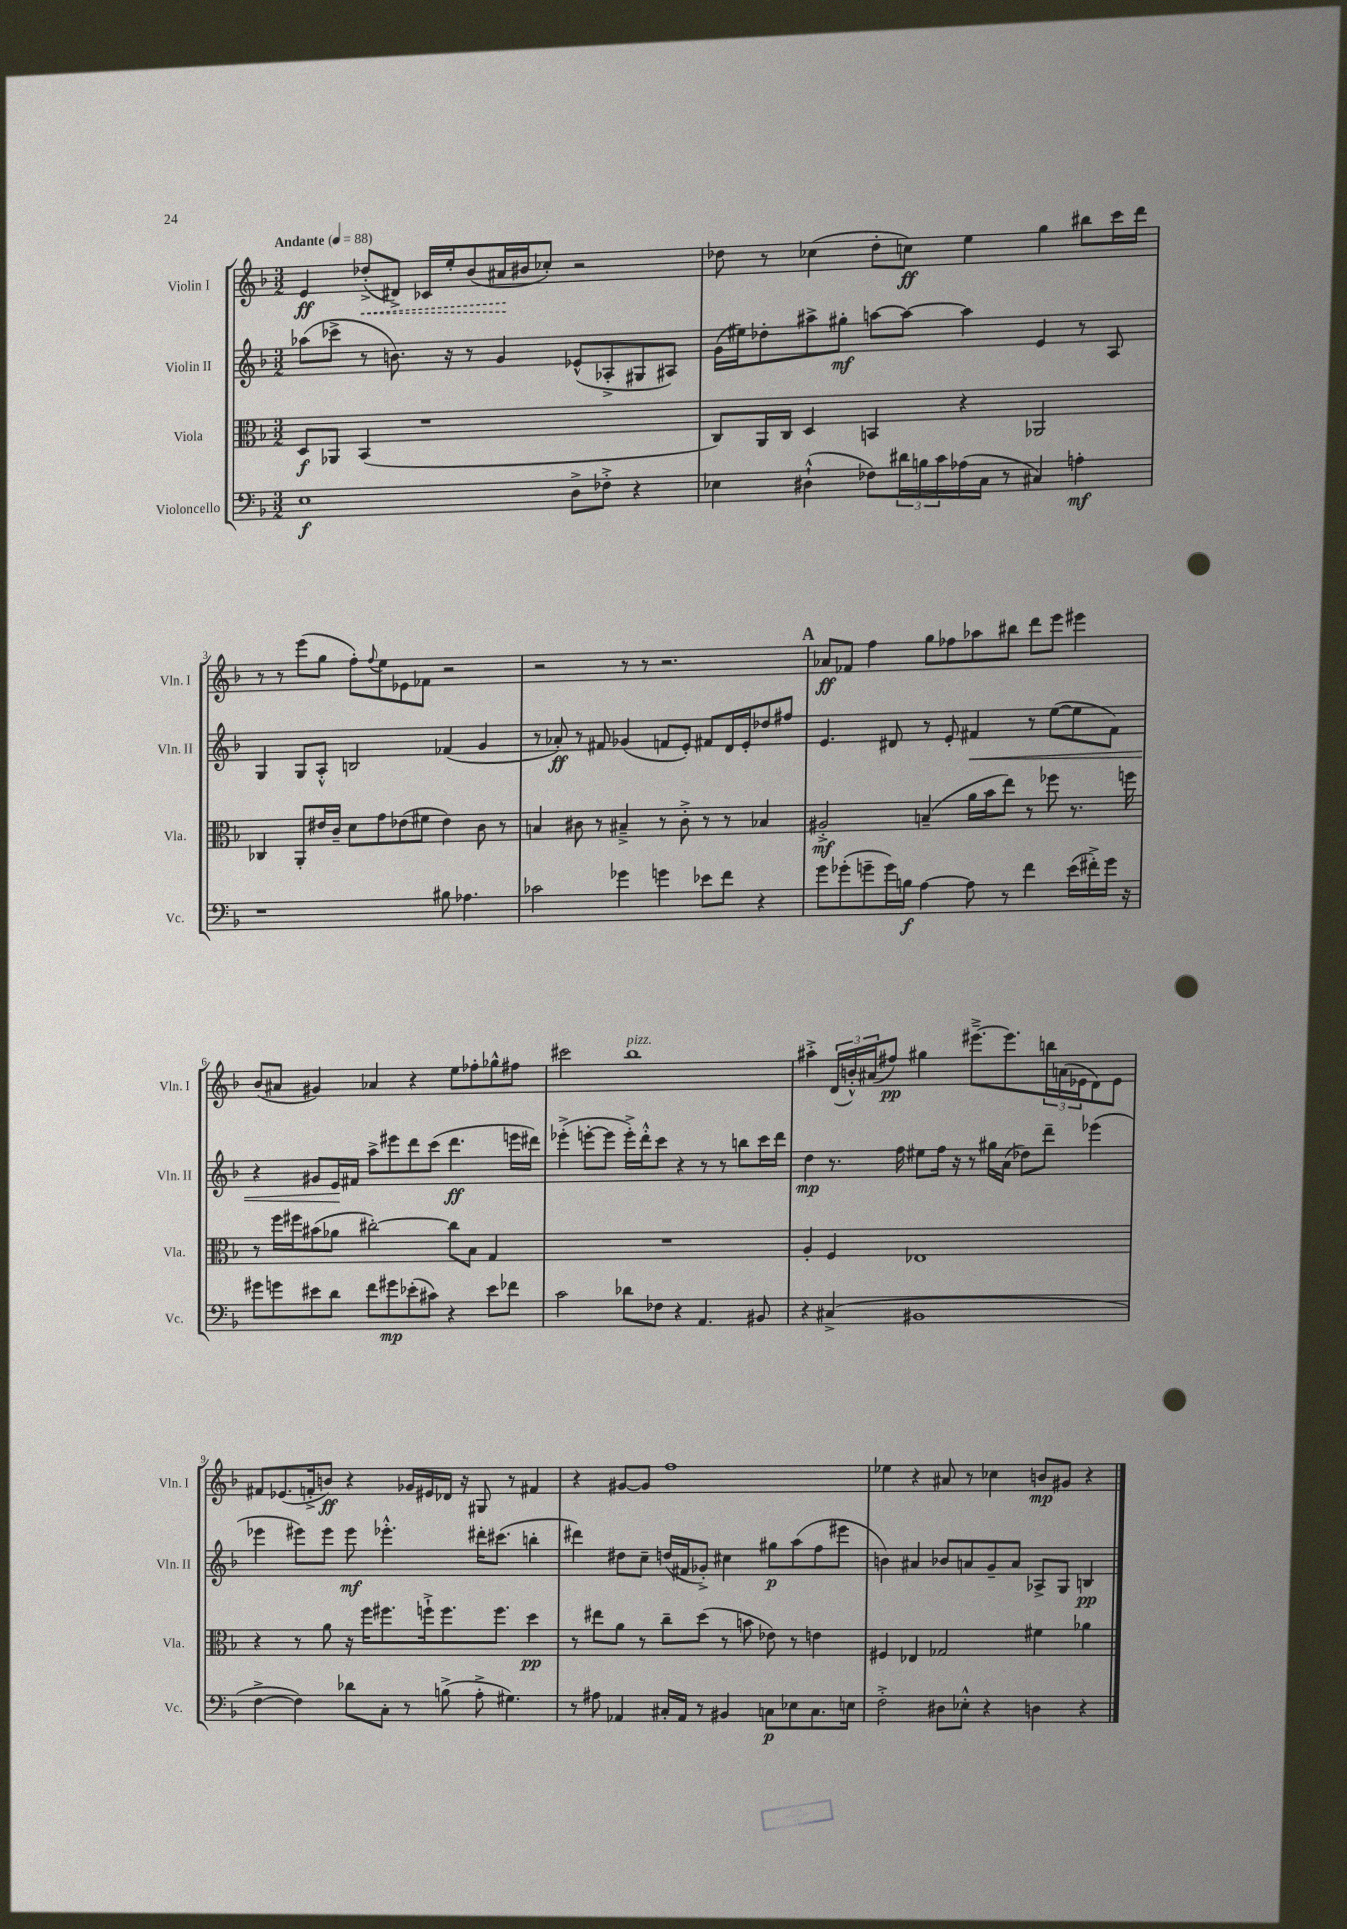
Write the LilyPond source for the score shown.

<<
\new StaffGroup <<
\new Staff = "s0" \with { instrumentName = "Violin I" shortInstrumentName = "Vln. I" } {
    \clef treble \key f \major \numericTimeSignature \time 3/2 \tempo "Andante" 4 = 88
    e'4\ff \once \override Hairpin.style = #'dashed-line des''8-.->\<( dis'8->) ces'16 e''16-. bes'8( ais'16\! bis'16 ces''8-.) r2 |
    des''8 r8 ces''4( des''8-. c''8\ff) e''4 g''4 bis''8 c'''16 d'''16 |
    r8 r8 e'''8( g''8 f''8-.) \appoggiatura { f''8 } e''8 ees'8 fes'8 r2 |
    r2 r8 r8 r2. |
    \mark \markup { \bold "A" } aes'8\ff fes'8 f''4 g''8 fes''8 aes''8 bis''8 d'''8 e'''8 eis'''4 |
    bes'8( ais'8 gis'4) aes'4 r4 e''8 fes''8-. ges''8-^ fis''8 |
    cis'''2 bes''1^\markup { \italic "pizz." } |
    ais''4-.-> \tuplet 3/2 { d'16( b'16-.-^) ais'16( } fis''8\pp) gis''4 eis'''8.~---> eis'''8. \tuplet 3/2 { b''16 a'16( ees'16 } d'8) ees'8 |
    fis'8 ees'8.( f'16-.-> b'8\ff) r4 ges'16 eis'16 des'16 r16 gis8 r8 fis'4 |
    r4 gis'8~ gis'8 f''1 |
    ees''4 r4 ais'8 r8 ces''4 b'8\mp gis'8 r4 \bar "|." |
}
\new Staff = "s1" \with { instrumentName = "Violin II" shortInstrumentName = "Vln. II" } {
    \clef treble \key f \major \numericTimeSignature \time 3/2
    aes''8( ces'''8-> r8 b'8.) r16 r8 g'4 ees'8-^( aes8-.-> gis8 ais8) |
    g'16( eis''16) des''8-. ais''8-> gis''8-.\mf a''8~ a''8~ a''4 e'4 r8 a8 |
    g4 g8 a8-.-^ b2 fes'4( g'4 |
    r8 aes'8-.\ff) r8 fis'8 ges'4( f'8 e'8-.) fis'8 d'16 e'16-. des''8 fis''8 |
    \mark \markup { \bold "A" } e'4. dis'8 r8 e'8-. fis'4\< r8 e''8~( e''8 fis'8) |
    r4 gis'8 e'16\! fis'16 a''8-> eis'''8 d'''8 c'''8( d'''4.\ff e'''16 dis'''16) |
    ees'''4-.->( e'''8~-. e'''8 e'''16-.->) d'''16-.-^ c'''8 r4 r8 r8 b''8 c'''16 d'''16 |
    d''4\mp r8. f''16 eis''8 f''16 r16 r8 gis''16 a'16( des''8) d'''8-- ees'''4( |
    ees'''4 eis'''8) eis'''8 eis'''8\mf ees'''4.-.-^ dis'''16-. cis'''8.( b''4-. |
    dis'''4) dis''8 c''8-- d''16( fis'16 ges'8-.->) cis''4 gis''8\p a''8( f''8 eis'''8 |
    b'4) ais'4 bes'8 a'8 g'8-- a'8 aes8-> g8 b4\pp \bar "|." |
}
\new Staff = "s2" \with { instrumentName = "Viola" shortInstrumentName = "Vla." } {
    \clef alto \key f \major \numericTimeSignature \time 3/2
    d8\f aes,8 bes,4( r1 |
    c8) a,16 c16 d4 b,4 r4 aes,2 |
    ces4 a,8-. eis'16 c'16-- d'8 g'8 ees'8( fis'8 ees'4) c'8 r8 |
    b4 cis'8 r8 bis4---> r8 cis'8-.-> r8 r8 bes4 |
    \mark \markup { \bold "A" } ais2-.->\mf b4--( a'16 bes'16 e''8) r8 fes''8 r8. f''16 |
    r8 f''16 fis''16 bis'8( aes'8 cis''2~-.) cis''8 bes8 g4 |
    R1. |
    a4-. f4 ees1 |
    r4 r8 a'8 r16 f''16 fis''8. f''16-!-> f''8. f''8. d''4\pp |
    r8 eis''8 a'8 r8 c''8-- d''8( r8 b'8 ees'8) r8 e'4 |
    fis4 ees4 ges2 fis'4 aes'4 \bar "|." |
}
\new Staff = "s3" \with { instrumentName = "Violoncello" shortInstrumentName = "Vc." } {
    \clef bass \key f \major \numericTimeSignature \time 3/2
    e1\f d8-> fes8-.-> r4 |
    ees4 dis4-!-^( fes8) \tuplet 3/2 { dis'16 b16 c'16 } aes16( c16 r8 cis4) a4-.\mf |
    r1 bis8 aes4. |
    ces'2 ges'4 g'4 ees'8 f'8 r4 |
    \mark \markup { \bold "A" } g'8 ges'8-.( g'8-- g'16) b16\f a4~ a8 r8 f'4 e'16( fis'16-.->) g'16 r16 |
    gis'8 g'8 eis'8 d'8 f'8 gis'8\mp ees'8-.( cis'8) r4 ees'8 fes'8 |
    c'2 des'8 fes8 r4 a,4. bis,8 |
    r4 cis4->( bis,1 |
    f4~-> f4) des'8 c8-. r8 b8->( a8-.-> gis4.) |
    r8 ais8 aes,4 cis16-. aes,16 r8 bis,4 c8\p ees8 c8. e16 |
    f2-.-> dis8 ees8-.-^ r4 d4 r4 \bar "|." |
}
>>
>>
